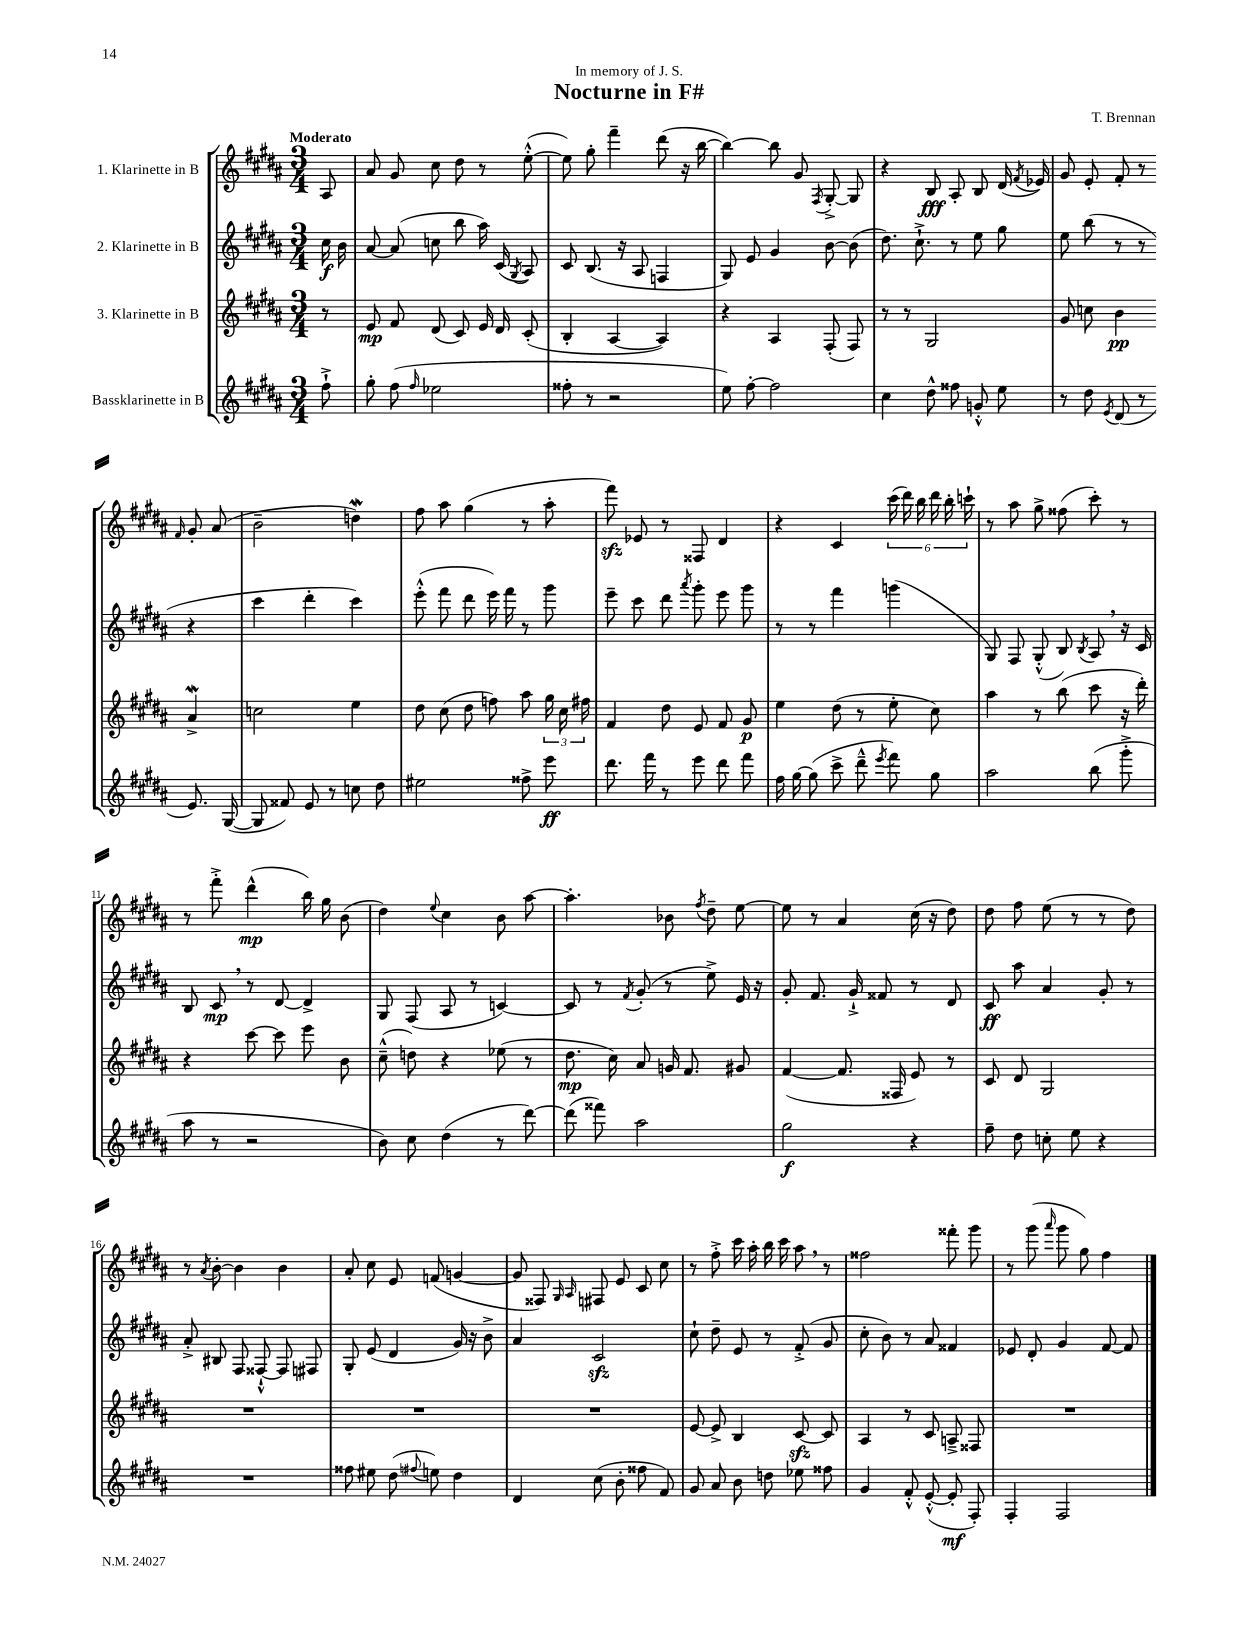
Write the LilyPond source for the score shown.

\header { title = "Nocturne in F#" composer = "T. Brennan" dedication = "In memory of J. S." }
<<
\new StaffGroup <<
\new Staff = "s0" \with { instrumentName = "1. Klarinette in B" } {
    \clef treble \key b \major \numericTimeSignature \time 3/4 \partial 8 \tempo "Moderato"
    \autoBeamOff ais8 |
    ais'8 gis'8 cis''8 dis''8 r8 e''8~-.-^( |
    e''8) gis''8-. fis'''4-- dis'''8( r16 b''16~ |
    b''4~) b''8 gis'8 \acciaccatura { fis8 } gis8~-.-> gis8 |
    r4 b8\fff ais8-. b8 dis'16( \acciaccatura { fis'8 } ees'16) |
    gis'8 e'8-. fis'8-. r8 \grace { fis'16 } gis'8-. ais'8( |
    b'2-- d''4\mordent) |
    fis''8 ais''8 gis''4( r8 ais''8-. |
    fis'''8\sfz) ees'8 r8 fisis8 dis'4 |
    r4 cis'4 \tuplet 6/4 { cis'''16( dis'''16) b''16 dis'''16 b''16-. c'''16-! } |
    r8 ais''8 gis''8-> fisis''8( cis'''8-.) r8 |
    r8 fis'''8-.-> dis'''4-^\mp( b''16) gis''16 b'8( |
    dis''4) \appoggiatura { e''8 } cis''4 b'8 ais''8~ |
    ais''4.-. bes'8 \acciaccatura { fis''8 } dis''8-- e''8~ |
    e''8 r8 ais'4 cis''16( r16 dis''8) |
    dis''8 fis''8 e''8( r8 r8 dis''8) |
    r8 \acciaccatura { ais'8 } b'8~-. b'4 b'4 |
    ais'8-. cis''8 e'8 f'8( g'4~ |
    g'8 fisis8) \grace { gis16 ais16 } fis8 e'8 cis'8 cis''8 |
    r8 fis''8-.-> cis'''16 ais''16-. b''16 cis'''16 ais''8 \breathe r8 |
    fisis''2 fisis'''8-. gis'''8 |
    r8 gis'''8( \grace { ais'''16 } gis'''8 gis''8) fis''4 \bar "|." |
}
\new Staff = "s1" \with { instrumentName = "2. Klarinette in B" } {
    \clef treble \key b \major \numericTimeSignature \time 3/4 \partial 8
    \autoBeamOff cis''16\f b'16 |
    ais'8~ ais'8( c''8 b''8 ais''16) cis'16( \acciaccatura { gis8 } ais8) |
    cis'8 b8.( r16 ais8 f4 |
    gis8) e'8 gis'4 b'8~ b'8( |
    dis''8.) cis''8.-!-> r8 e''8 gis''8 |
    e''8 b''8( r8 r8 r4 |
    cis'''4 dis'''4-. cis'''4) |
    e'''8-.-^( fis'''8 dis'''8 e'''16) fis'''16 r8 gis'''8 |
    e'''8-- cis'''8 dis'''8 \acciaccatura { ais'''8 } gis'''8-. e'''8 gis'''8 |
    r8 r8 fis'''4 g'''4( |
    gis8) fis8 gis8-.-^( b8) \acciaccatura { b8 } ais8 \breathe r16 cis'16 |
    b8 cis'8\mp \breathe r8 dis'8~ dis'4-> |
    gis8 fis8( ais8 r8 c'4~) |
    c'8 r8 \acciaccatura { fis'8 } gis'8-.( r8 e''8->) e'16 r16 |
    gis'8-. fis'8. gis'16-!-> fisis'8 r8 dis'8 |
    cis'8\ff ais''8 ais'4 gis'8-. r8 |
    ais'8-.-> bis8 fis8 fisis8~-!-^ fisis8 fis8 |
    gis8-. e'8( dis'4 gis'16) r16 b'8-> |
    ais'4 cis'2\sfz |
    cis''8-! dis''8-- e'8 r8 fis'8-.->( gis'8 |
    cis''8-. b'8) r8 ais'8 fisis'4 |
    ees'8 dis'8-. gis'4 fis'8~ fis'8 \bar "|." |
}
\new Staff = "s2" \with { instrumentName = "3. Klarinette in B" } {
    \clef treble \key b \major \numericTimeSignature \time 3/4 \partial 8
    \autoBeamOff r8 |
    e'8\mp fis'8 dis'8( cis'8) e'16 dis'16 cis'8-.( |
    b4-. ais4~ ais4) |
    r4 ais4 fis8-.( fis8) |
    r8 r8 gis2 |
    gis'8 c''8 b'4\pp ais'4->\mordent |
    c''2 e''4 |
    dis''8 cis''8( dis''8 f''8) ais''8 \tuplet 3/2 { gis''16 cis''16 fis''16 } |
    fis'4 dis''8 e'8 fis'8 gis'8\p |
    e''4 dis''8( r8 e''8-. cis''8) |
    ais''4 r8 b''8( cis'''8 r16 dis'''16-.) |
    r4 cis'''8~ cis'''8 e'''8 b'8 |
    cis''8---^( d''8) r4 ees''8( r8 |
    dis''8.\mp cis''16) ais'8 g'16 fis'8. gis'8 |
    fis'4~( fis'8. fisis16 e'8) r8 |
    cis'8 dis'8 gis2 |
    R2. |
    R2. |
    R2. |
    e'8~ e'8-> b4 cis'8~\sfz cis'8 |
    ais4 r8 cis'8 a8---> fisis8 |
    R2. \bar "|." |
}
\new Staff = "s3" \with { instrumentName = "Bassklarinette in B" } {
    \clef treble \key b \major \numericTimeSignature \time 3/4 \partial 8
    \autoBeamOff fis''8-!-> |
    gis''8-. fis''8( \grace { fis''16 } ees''2 |
    fisis''8-. r8 r2 |
    e''8) fis''8~-. fis''2 |
    cis''4 dis''8-^ fisis''8 g'8-.-^ e''8 |
    r8 dis''8 \acciaccatura { e'8 } dis'8( r8 e'8.) gis16~( |
    gis8 fisis'8) e'8 r8 c''8 dis''8 |
    eis''2 fisis''8-> e'''8\ff |
    dis'''8. fis'''16 r8 e'''8 dis'''8 fis'''8 |
    fis''16 gis''16~ gis''8( cis'''8-> dis'''8---^ \acciaccatura { e'''8 } fis'''8) gis''8 |
    ais''2 b''8( gis'''8-.-> |
    ais''8 r8 r2 |
    b'8) cis''8 dis''4( r8 dis'''8~) |
    dis'''8( fisis'''8) ais''2 |
    gis''2\f r4 |
    fis''8-- dis''8 c''8-. e''8 r4 |
    R2. |
    fisis''8 eis''8 dis''8( \appoggiatura { fis''8 } e''8) dis''4 |
    dis'4 cis''8( b'8-. fisis''8 fis'8) |
    gis'8 ais'8 b'8 d''8 ees''8 fisis''8 |
    gis'4 fis'8-.-^ e'8~-.-^( e'8-.\mf fis8-.) |
    fis4-. fis2 \bar "|." |
}
>>
>>
